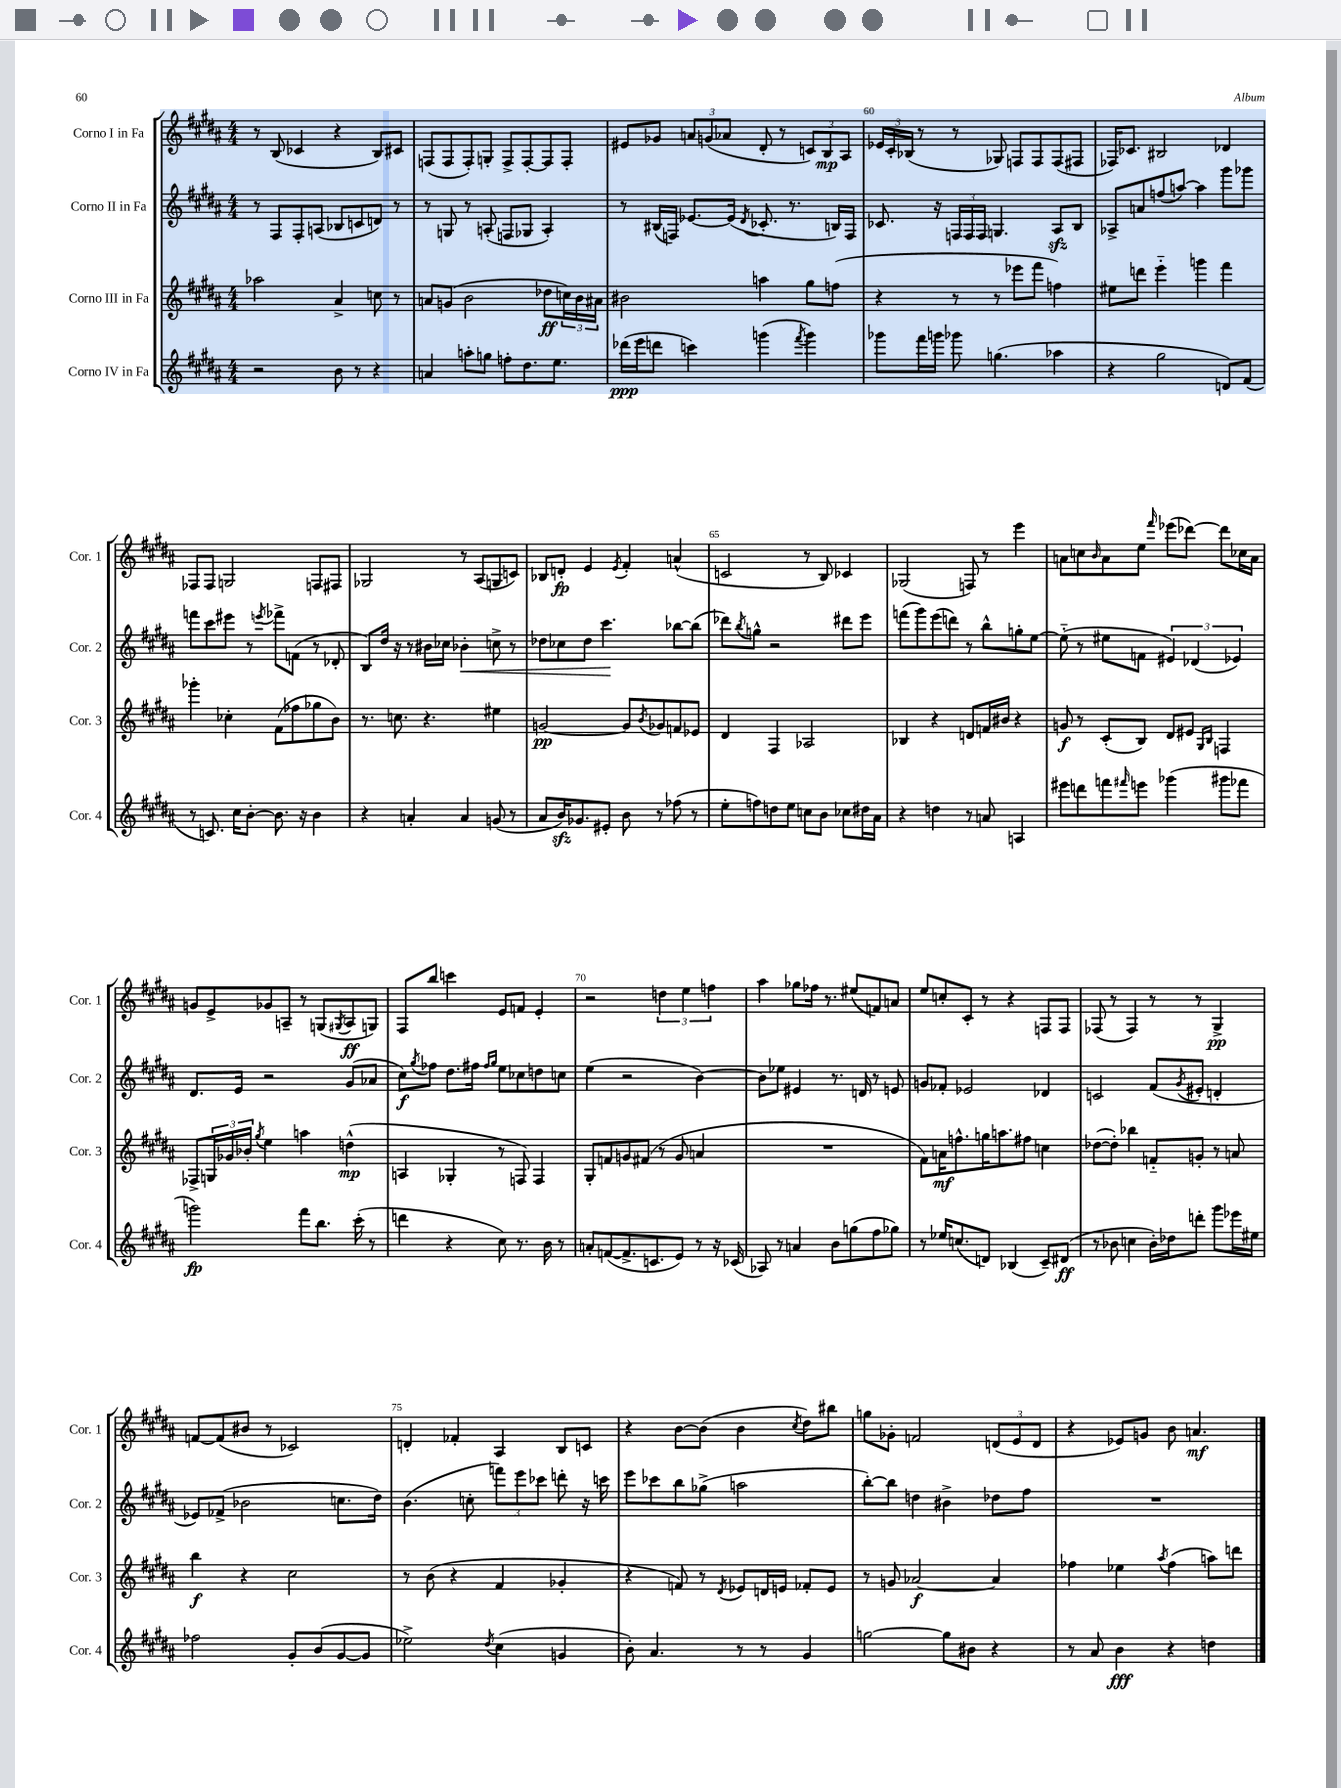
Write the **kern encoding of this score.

**kern	**dynam	**kern	**dynam	**kern	**dynam	**kern	**dynam
*part4	*part4	*part3	*part3	*part2	*part2	*part1	*part1
*staff4	*staff4	*staff3	*staff3	*staff2	*staff2	*staff1	*staff1
*I"Corno IV in Fa	*	*I"Corno III in Fa	*	*I"Corno II in Fa	*	*I"Corno I in Fa	*
*I'Cor. 4	*	*I'Cor. 3	*	*I'Cor. 2	*	*I'Cor. 1	*
*clefG2	*	*clefG2	*	*clefG2	*	*clefG2	*
*k[f#c#g#d#a#]	*	*k[f#c#g#d#a#]	*	*k[f#c#g#d#a#]	*	*k[f#c#g#d#a#]	*
*M4/4	*	*M4/4	*	*M4/4	*	*M4/4	*
=57	=57	=57	=57	=57	=57	=57	=57
2r	.	2aa-X\	.	8r	.	8r	.
.	.	.	.	8F#/L	.	(8B/	.
.	.	.	.	8F#'/	.	4c-X/	.
.	.	.	.	(8An/J	.	.	.
8b\	.	4a#^/	.	8B-X/L	.	4r	.
8r	.	.	.	8cn/	.	.	.
4r	.	8ccn\	.	8dn/J)	.	8B/L)	.
.	.	8r	.	8r	.	8c#X/J	.
=58	=58	=58	=58	=58	=58	=58	=58
4an/	.	8an/L	.	8r	.	(8Fn/L	.
.	.	(8gn/J	.	8Gn/	.	8F/	.
8aan'\L	.	2b\	.	8r	.	8F'/)	.
8ggn\J	.	.	.	(8An'/	.	8Gn'/J	.
8ffn'\L	.	.	.	8Fn/L	.	8F^/L	.
8.dd#\	.	.	.	8G-X/J	.	[8F'/	.
.	.	8dd-X\L	ff	4A'/)	.	8F/]	.
8.ee\J	.	.	.	.	.	.	.
.	.	24ccn\L)	.	.	.	8F'/J	.
.	.	24b\	.	.	.	.	.
.	.	24a#X\JJ	.	.	.	.	.
=59	=59	=59	=59	=59	=59	=59	=59
(16ddd-X\LL	ppp	2b#X\	.	8r	.	8e#X/L	.
16eee\J	.	.	.	.	.	.	.
8dddn\J	.	.	.	(16B#X/LL	.	8g-X/J	.
.	.	.	.	16Fn/JJ)	.	.	.
4cccn\)	.	.	.	[8.e-X/L	.	12an/L	.
.	.	.	.	.	.	(12gn/	.
.	.	.	.	.	.	12a-X/J	.
.	.	.	.	(16e-/Jk]	.	.	.
.	.	.	.	8qd#/	.	.	.
(4gggn\	.	4aan\	.	8.c-X'/	.	8d#'/	.
.	.	.	.	.	.	8r	.
.	.	.	.	8.r	.	.	.
8qfff#/	.	.	.	.	.	.	.
4ggg\)	.	8gg#\L	.	.	.	12cn/L)	.
.	.	.	.	.	.	12B/	mp
.	.	(8ffn\J	.	16Bn/LL)	.	.	.
.	.	.	.	.	.	12A#/J	.
.	.	.	.	16F/JJ	.	.	.
=60	=60	=60	=60	=60	=60	=60	=60
8ggg-X\L	.	4r	.	8.c-X/	.	24e-X/LL	.
.	.	.	.	.	.	24c#'/	.
.	.	.	.	.	.	(24B-X/JJ	.
16fff#\L	.	.	.	.	.	8r	.
16gggn\JJ	.	.	.	16r	.	.	.
8ggg-X\	.	8r	.	24Fn/LL	.	8r	.
.	.	.	.	24F/	.	.	.
.	.	.	.	24F/JJ	.	.	.
(4.ggn\	.	8r	.	4.Gn/	.	8G-X/)	.
.	.	8eee-X\L	.	.	.	8Fn/L	.
.	.	8fff#\J	.	.	.	8F/	.
4aa-X\	.	4ffn\)	.	8A#zz/L	.	(8F/	.
.	.	.	.	8B/J	.	8F#X/J	.
=61	=61	=61	=61	=61	=61	=61	=61
4r	.	8ee#X\L	.	8A-X^/L	.	16F-X/KL)	.
.	.	.	.	.	.	8.c-X/J	.
.	.	8dddn\J	.	8an/	.	.	.
2gg#\	.	4eee\	.	(8ffn/	.	2B#X/	.
.	.	.	.	[8aan/J)	.	.	.
.	.	4gggn\	.	4aa\]	.	.	.
8dn/L)	.	4fff#\	.	8ggg#\L	.	4d-X/	.
(8f#/J	.	.	.	8ggg-X\J	.	.	.
!!LO:LB:g=z
=62	=62	=62	=62	=62	=62	=62	=62
8r	.	4ggg-X'\	.	8fffn\L	.	8F-X/L	.
8.cn/)	.	.	.	8ccc#\	.	8F-/J	.
.	.	4cc-X'\	.	8eee#X\J	.	2Gn/	.
16cc#\KL	.	.	.	.	.	.	.
[8b'\J	.	.	.	8r	.	.	.
.	.	.	.	8qeeen/	.	.	.
8.b\]	.	(8f#\L	.	8fff-X^\L	.	.	.
.	.	8ff-X\	.	(8fn\J	.	.	.
16r	.	.	.	.	.	.	.
4b\	.	8gg-X\	.	8r	.	8Fn/L	.
.	.	8b\J)	.	8d-X'/	.	8F#X/J	.
=63	=63	=63	=63	=63	=63	=63	=63
4r	.	8.r	.	8B/L)	.	2G-X/	.
.	.	.	.	16dd#/Jk	.	.	.
.	.	8.ccn\	.	16r	.	.	.
4an'/	.	.	.	8r	.	.	.
.	.	4.r	.	16b#X\LL	.	.	.
.	.	.	.	16cc-X\JJ	.	.	.
!	!	!	!	!	!LO:HP:b	!	!
4a/	.	.	.	4b-X'\	<	8r	.
.	.	.	.	.	.	(8A#/L	.
(8gn/	.	4ee#X\	.	8ccn^\	.	8Gn/	.
8r	.	.	.	8r	.	8cn/J)	.
=64	=64	=64	=64	=64	=64	=64	=64
8a#/L	.	[2gn/	pp	8dd-X\L	.	8B-X/L	.
16bzz/K)	.	.	.	8cc-X\	.	8dn'/J	fp
8.g-X/	.	.	.	.	.	.	.
.	.	.	.	8dd-\J	.	4e/	.
8e#X'/J	.	.	.	4.ccc#\	.	.	.
.	.	.	.	.	.	8qe/	.
8b\	.	8g/L]	.	.	.	4f#'/	.
.	.	8qb/	.	.	.	.	.
8r	.	8g-X/	.	.	.	.	.
(8ff-X\	.	8fn/	.	[8bb-X\L	[	(4an^^/	.
8r	.	8e-X/J	.	(8bb-\J]	.	.	.
=65	=65	=65	=65	=65	=65	=65	=65
8ee'\L	.	4d#/	.	8ddd-X\L)	.	2cn/	.
.	.	.	.	8qbb/	.	.	.
8ffn\)	.	.	.	8ggn^^\J	.	.	.
8ddn\	.	4F#/	.	2r	.	.	.
8ee\J	.	.	.	.	.	.	.
8ccn\L	.	2A-X/	.	.	.	8r	.
8b\J	.	.	.	.	.	8B/)	.
8cc-X\L	.	.	.	8ddd#X\L	.	4c-X/	.
16dd#X\L	.	.	.	8eee\J	.	.	.
16a#\JJ	.	.	.	.	.	.	.
=66	=66	=66	=66	=66	=66	=66	=66
4r	.	4B-X/	.	(8fffn\L	.	(2G-X/	.
.	.	.	.	8ggg#\)	.	.	.
4ddn\	.	4r	.	(8eee\	.	.	.
.	.	.	.	8dddn\J)	.	.	.
8r	.	8dn/L	.	8r	.	8Fn/)	.
8an/	.	16fn/L	.	8bb^^\L	.	8r	.
.	.	16b#X/JJ	.	.	.	.	.
4An/	.	4r	.	8ggn'\	.	4eee\	.
.	.	.	.	[8ee\J	.	.	.
=67	=67	=67	=67	=67	=67	=67	=67
8eee#X\L	.	8gn/	f	(8ee\]	.	8an\L	.
8dddn\	.	8r	.	8r	.	8ccn\	.
.	.	.	.	.	.	16qqb/	.
8fffn\	.	(8c#'/L	.	8ee#X\L	.	8a\	.
16qqfff#X/	.	.	.	.	.	.	.
8eeen\J	.	8B/J)	.	8fn\J	.	8ee\J	.
.	.	.	.	.	.	16qqfff#/	.
(4ggg-X\	.	8d#/L	.	6e#X/)	.	(8eee-X\L	.
.	.	8e#X/J	.	.	.	[8ddd-X\J)	.
.	.	.	.	(6d-X/	.	.	.
.	.	16qqG#/LL	.	.	.	.	.
.	.	16qqB/JJ	.	.	.	.	.
8ggg#X\L	.	4Fn/	.	.	.	8ddd-\L]	.
.	.	.	.	6e-X/)	.	.	.
8fff-X\J	.	.	.	.	.	16cc-X\L	.
.	.	.	.	.	.	16a\JJ	.
!!LO:LB:g=z
=68	=68	=68	=68	=68	=68	=68	=68
2gggn\)	fp	8F-X^/L	.	8.d#/L	.	8gn/L	.
.	.	24Gn/L	.	.	.	8e^/	.
.	.	24g-X/	.	.	.	.	.
.	.	.	.	16e/Jk	.	.	.
.	.	24b-X'/JJ	.	.	.	.	.
.	.	8qgg#/	.	.	.	.	.
.	.	4ee\	.	2r	.	8g-X/	.
.	.	.	.	.	.	8An~/J	.
8fff#\L	.	4aan\	.	.	.	8r	.
8.bb\J	.	.	.	.	.	(8Gn/L	.
.	.	.	.	.	.	8qG#X/	.
.	.	(4ddn^^\	mp	(8g#/L	.	8A/	ff
(16ccc#'\	.	.	.	.	.	.	.
8r	.	.	.	8a-X/J	.	8Gn/J)	.
=69	=69	=69	=69	=69	=69	=69	=69
4dddn\	.	4An/	.	8cc#\L)	f	8F#/L	.
.	.	.	.	8qgg#/	.	.	.
.	.	.	.	8ff-X\J	.	8bb/J	.
4r	.	4G-X'/	.	8.dd#\L	.	4cccn\	.
.	.	.	.	16ff#X\Jk	.	.	.
.	.	.	.	16qqff#/LL	.	.	.
.	.	.	.	16qqgg#/JJ	.	.	.
8cc#\)	.	8r	.	8ee\L	.	8e/L	.
8.r	.	8Fn/)	.	8cc-X\	.	8fn/J	.
.	.	4F/	.	8ddn\	.	4e'/	.
16b\	.	.	.	.	.	.	.
8r	.	.	.	8ccn\J	.	.	.
=70	=70	=70	=70	=70	=70	=70	=70
8an'/L	.	8G#'/L	.	(4ee\	.	2r	.
([8fn/	.	8fn/	.	.	.	.	.
8.f^/]	.	8gn/	.	2r	.	.	.
.	.	(8f#X/J	.	.	.	.	.
8.cn/	.	.	.	.	.	.	.
.	.	8r	.	.	.	6ddn\	.
8e/J)	.	8g/	.	.	.	.	.
.	.	.	.	.	.	6ee\	.
8r	.	4an/	.	[4b\)	.	.	.
.	.	.	.	.	.	6ffn\	.
16r	.	.	.	.	.	.	.
(16c-X/	.	.	.	.	.	.	.
=71	=71	=71	=71	=71	=71	=71	=71
8A-X/)	.	1r	.	8b\L]	.	4aa#\	.
8r	.	.	.	8ee-X\J	.	.	.
4an/	.	.	.	4e#X/	.	8gg-X\L	.
.	.	.	.	.	.	16ff-X\Jk	.
.	.	.	.	.	.	8.r	.
8b\L	.	.	.	8.r	.	.	.
(8ggn\	.	.	.	.	.	(8ee#X/L	.
.	.	.	.	16dn/	.	.	.
8ff#\	.	.	.	8r	.	8fn/)	.
8gg-X\J)	.	.	.	8en/	.	8an/J	.
=72	=72	=72	=72	=72	=72	=72	=72
8r	.	8f#\L)	.	8gn/L	.	8ee/L	.
16ee-X/KL	.	16an\K	mf	8f-X'/J	.	8ccn'/	.
(8.ccn/	.	8.ffn^^\	.	.	.	.	.
.	.	.	.	2e-X/	.	8c#'/J	.
8dn/J)	.	16ggn\K	.	.	.	8r	.
.	.	8.aan\	.	.	.	.	.
(4B-X/	.	.	.	.	.	4r	.
.	.	8ff#X\J	.	.	.	.	.
8c#~/L)	.	4ccn\	.	4d-X/	.	8Fn/L	.
(8d#X/J	ff	.	.	.	.	8F/J	.
=73	=73	=73	=73	=73	=73	=73	=73
8r	.	([8dd-X\L	.	2cn/	.	(8F-X/	.
8b-X\	.	8dd-'\J])	.	.	.	8r	.
4ccn\	.	4bb-X\	.	.	.	4F-/)	.
16b-'\LL)	.	8fn/L	.	(8f#/L	.	8r	.
16dd-X\J	.	.	.	.	.	.	.
.	.	.	.	8qg#/	.	.	.
8dddn'\J	.	8gn'/J	.	8e#X'/J	.	8r	.
8ggg#\L	.	8r	.	4dn'/	.	4G#^/	pp
16eee-X\L	.	8an/	.	.	.	.	.
16ee#X\JJ	.	.	.	.	.	.	.
!!LO:LB:g=z
=74	=74	=74	=74	=74	=74	=74	=74
2ff-X\	.	4bb\	f	8e-X/L)	.	[8fn/L	.
.	.	.	.	(8f-X^/J	.	(8f/]	.
.	.	4r	.	2b-X\	.	8b#X/J	.
.	.	.	.	.	.	8r	.
8g#'/L	.	2cc#\	.	.	.	2c-X/)	.
(8b/	.	.	.	.	.	.	.
[8g#/	.	.	.	8.ccn\L	.	.	.
8g#/J]	.	.	.	.	.	.	.
.	.	.	.	16dd#\Jk)	.	.	.
=75	=75	=75	=75	=75	=75	=75	=75
2ee-X^\)	.	8r	.	(4.b\	.	4dn'/	.
.	.	(8b\	.	.	.	.	.
.	.	4r	.	.	.	4f-X'/	.
.	.	.	.	8ccn'\	.	.	.
8qdd#/	.	.	.	.	.	.	.
(4cc#\	.	4f#/	.	12fffn\L)	.	4A#/	.
.	.	.	.	12eee\	.	.	.
.	.	.	.	12ccc-X\J	.	.	.
4gn/	.	4g-X'/	.	8dddn'\	.	8B/L	.
.	.	.	.	16r	.	8cn/J	.
.	.	.	.	16cccn\	.	.	.
=76	=76	=76	=76	=76	=76	=76	=76
8b'\)	.	4r	.	8eee\L	.	4r	.
4.a#/	.	.	.	8ccc-X\	.	.	.
.	.	8fn/)	.	8bb\	.	[8b\L	.
.	.	8r	.	(8gg-X^\J	.	(8b\J]	.
.	.	8qd#/	.	.	.	.	.
8r	.	8e-X/L	.	2aan\	.	4b\	.
8r	.	16dn/L	.	.	.	.	.
.	.	16en/JJ	.	.	.	.	.
.	.	.	.	.	.	8qcc#/	.
4g#/	.	8f-X'/L	.	.	.	8dd#\L)	.
.	.	8e/J	.	.	.	8bb#X\J	.
=77	=77	=77	=77	=77	=77	=77	=77
[2ggn\	.	8r	.	[8bb'\L)	.	8ggn\L	.
.	.	8gn/	.	8bb\J]	.	8g-X'\J	.
.	.	[2a-X/	f	4ddn\	.	2fn/	.
8gg\L]	.	.	.	4b#X^\	.	.	.
8b#X\J	.	.	.	.	.	.	.
4r	.	4a-/]	.	8dd-X\L	.	(12dn/L	.
.	.	.	.	.	.	12e/	.
.	.	.	.	8ff#\J	.	.	.
.	.	.	.	.	.	12d/J	.
=78	=78	=78	=78	=78	=78	=78	=78
8r	.	4ff-X\	.	1r	.	4r	.
8a#/	.	.	.	.	.	.	.
4b\	fff	4ee-X\	.	.	.	8e-X/L)	.
.	.	.	.	.	.	8gn/J	.
.	.	8qaa#/	.	.	.	.	.
4r	.	(4ff-\	.	.	.	8b\	.
.	.	.	.	.	.	4.an/	mf
4ddn\	.	8aan\L)	.	.	.	.	.
.	.	8dddn\J	.	.	.	.	.
==	==	==	==	==	==	==	==
*-	*-	*-	*-	*-	*-	*-	*-
